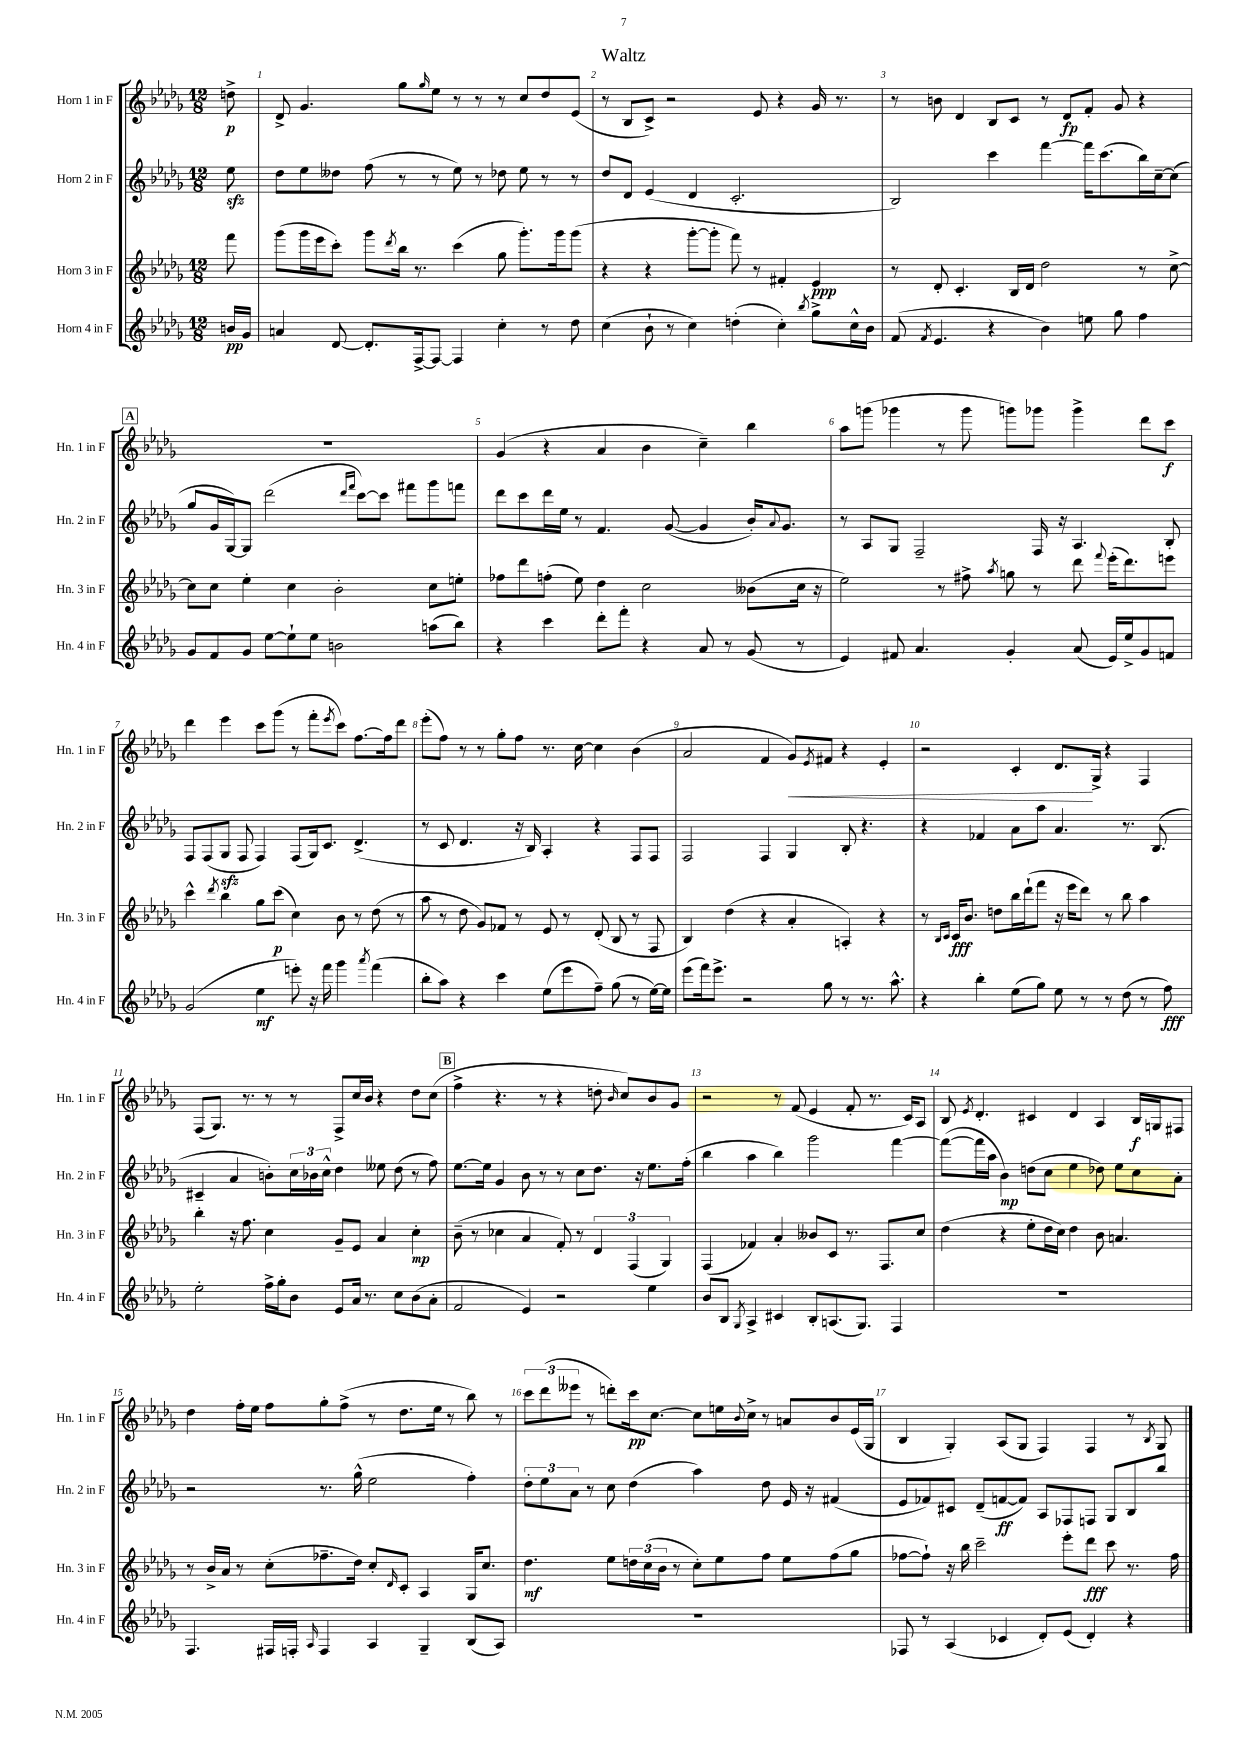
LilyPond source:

\header { title = "Waltz" }
<<
\new StaffGroup <<
\new Staff = "s0" \with { instrumentName = "Horn 1 in F" shortInstrumentName = "Hn. 1 in F" } {
    \clef treble \key des \major \numericTimeSignature \time 12/8 \partial 8
    d''8->\p |
    des'8-> ges'4. ges''8 \grace { ges''16 } ees''8 r8 r8 r8 c''8 des''8 ees'8( |
    r8 bes8 c'8->) r2 ees'8 r4 ges'16 r8. |
    r8 b'8 des'4 bes8 c'8 r8 des'8\fp f'8-. ges'8 r4 |
    \mark \markup { \box "A" } R1. |
    ges'4( r4 aes'4 bes'4 c''4--) bes''4 |
    aes''8 g'''8( ges'''4 r8 ges'''8 g'''8) ges'''8 ges'''4-> des'''8 c'''8\f |
    des'''4 ees'''4 c'''8 ges'''8( r8 f'''8-. \acciaccatura { ees'''8 } c'''8) f''8.~ f''16 des'''8 |
    ees'''8-.( f''8) r8 r8 ges''8-. f''8 r8. c''16~ c''4 bes'4( |
    aes'2 f'4 ges'8\<) \acciaccatura { ees'8 } fis'8 r4 ees'4-. |
    r2 c'4-. des'8.\! ges16-> r4 f4 |
    f8( ges8.) r8. r8 r8 f8-> c''16 bes'16 r4 des''8 c''8( |
    \mark \markup { \box "B" } f''4-> r4. r8 r4 d''8-. \grace { bes'16 } c''8) bes'8 ges'8 |
    r2 r8 f'8( ees'4 f'8-. r8. c'16) aes8 |
    bes8 \acciaccatura { ees'8 } des'4.-. cis'4 des'4 aes4 bes16\f g16 fis8 |
    des''4 f''16-. ees''16 f''8 ges''8-. f''8->( r8 des''8. ees''16 r8 bes''8) r8 |
    \tuplet 3/2 { c'''8 des'''8( eeses'''8 } r8 d'''8-.) c'''16\pp c''8.~ c''8 e''16 \appoggiatura { bes'8 } c''16-> r8 a'8 bes'8 ees'16( ges16 |
    bes4 ges4-.) aes8( ges8 f4) f4 r8 \acciaccatura { bes8 } ges8 \bar "|." |
}
\new Staff = "s1" \with { instrumentName = "Horn 2 in F" shortInstrumentName = "Hn. 2 in F" } {
    \clef treble \key des \major \numericTimeSignature \time 12/8 \partial 8
    ees''8\sfz |
    des''8 ees''8 deses''8 f''8( r8 r8 ees''8) r8 des''8 ees''8 r8 r8 |
    des''8 des'8 ees'4( des'4 c'2.-. |
    bes2) c'''4 f'''4~ f'''16 c'''8.( bes''16) c''16~-- c''8( |
    \mark \markup { \box "A" } ges''8 ges'16 ges16~) ges8 des'''2( \grace { des'''16 f'''16 } c'''8~) c'''8 fis'''8 ges'''8 f'''8 |
    des'''8 c'''8 des'''16 ees''16 r8 f'4. ges'8~( ges'4 bes'16-.) \appoggiatura { aes'8 } ges'8. |
    r8 aes8 ges8 f2-- f16 r16 aes4. bes8-. |
    f8 f8( ges8\sfz f8 f4) f8( ges16) c'8. des'4.->( |
    r8 c'8 des'4. r16 bes16) aes4-. r4 f8 f8 |
    f2 f4 ges4 bes8-. r4. |
    r4 fes'4 aes'8 aes''8 aes'4. r8. bes8.( |
    cis'4-- aes'4 b'8-.) \tuplet 3/2 { c''16 bes'16 c''16-^ } des''4 eeses''8 des''8( r8 f''8) |
    \mark \markup { \box "B" } ees''8.~ ees''16 ges'4 bes'8 r8 r8 c''8 des''8. r16 ees''8. f''16-.( |
    bes''4 aes''4 bes''4) ges'''2 f'''4~ |
    f'''8~( f'''16 aes''16 bes'4\mp) d''8( c''8 ees''4 des''8) ees''8 c''8 aes'8-. |
    r2 r8. ges''16-^( ees''2 f''4-.) |
    \tuplet 3/2 { des''8-. ees''8 aes'8 } r8 c''8 des''4( aes''4) des''8 ees'16 r16 fis'4( |
    ees'8 fes'8) cis'8 des'8--( f'8~\ff f'8) aes8 fes8 f8 ges8 bes8 bes''8 \bar "|." |
}
\new Staff = "s2" \with { instrumentName = "Horn 3 in F" shortInstrumentName = "Hn. 3 in F" } {
    \clef treble \key des \major \numericTimeSignature \time 12/8 \partial 8
    f'''8 |
    ges'''8( ges'''16 ees'''16 c'''8-.) ges'''8 \acciaccatura { des'''8 } bes''16 r8. c'''4( ges''8 ges'''8.-.) ges'''16 ges'''8( |
    r4 r4 ges'''8~-. ges'''8-. f'''8) r8 fis'4-. ees'4\ppp |
    r8 des'8-. c'4.-. bes16 des'16 des''2 r8 c''8~-> |
    \mark \markup { \box "A" } c''8 c''8 ees''4-. c''4 bes'2-. c''8 e''8-. |
    fes''8 des'''8 f''8-.( ees''8) des''4 c''2 beses'8( c''16 r16 |
    ees''2) r8 fis''8-> \acciaccatura { aes''8 } g''8 r8 des'''8 \appoggiatura { f'''8 } ees'''16-.( des'''8.) e'''8 |
    c'''4-^ \acciaccatura { des'''8 } bes''4 ges''8 c'''8\p( c''4) bes'8 r8 des''8( r8 |
    aes''8 r8 des''8 ges'8) fes'8 r8 ees'8 r8 des'8-.( bes8 r8 f8 |
    bes4) des''4( r4 aes'4-. a4-.) r4 |
    r8 \grace { bes16 c'16 } c'16\fff bes'8. d''8 bes''16 des'''16-!( f'''8 r16 ees'''16 des'''8) r8 bes''8 aes''4 |
    bes''4-. r16 f''8. c''4 ges'8-- ees'8 aes'4 c''4-.\mp |
    \mark \markup { \box "B" } bes'8--( r8 ces''4 aes'4 f'8-.) r8 \tuplet 3/2 { des'4 f4( ges4) } |
    f4( fes'4) aes'4-. beses'8 c'8 r8. f8. c''8 |
    des''4( r4 ees''8-. des''16 c''16) des''4 bes'8 a'4. |
    r8 bes'16-> aes'16 r8 c''8-.( fes''8.-- des''16) c''8-. \grace { des'16 } c'8-. aes4 ges16 c''8. |
    des''4.\mf ees''8 \tuplet 3/2 { d''16 c''16( bes'16 } r8 c''8-.) ees''8 f''8 ees''8 f''8( ges''8 |
    fes''8~ fes''8-!) r16 bes''16 c'''2-- ees'''8-. des'''8\fff c'''8 r8. fes''16 \bar "|." |
}
\new Staff = "s3" \with { instrumentName = "Horn 4 in F" shortInstrumentName = "Hn. 4 in F" } {
    \clef treble \key des \major \numericTimeSignature \time 12/8 \partial 8
    b'16\pp ges'16 |
    a'4 des'8~ des'8.-. f16~-> f8~ f4 c''4-. r8 des''8 |
    c''4( bes'8-! r8 c''4) d''4-.( c''4-.) \acciaccatura { bes''8 } ges''8-> c''16-^ bes'16 |
    f'8( \acciaccatura { f'8 } ees'4. r4 bes'4) e''8 ges''8 f''4 |
    \mark \markup { \box "A" } ges'8 f'8 ges'8 ees''8~ ees''8-! ees''8 b'2 a''8( bes''8) |
    r4 c'''4 des'''8-. f'''8-. r4 aes'8 r8 ges'8( r8 |
    ees'4) fis'8 aes'4. ges'4-. aes'8( ees'16) ees''16-> ges'8 f'8 |
    ges'2( ees''4\mf e'''8-.) r16 f'''16 ges'''4 \acciaccatura { aes'''8 } f'''4( |
    bes''8-. aes''8) r4 c'''4 ees''8( ees'''8 f''8--) ges''8( r8 ees''16~) ees''16 |
    ees'''8( f'''16) ees'''8.-> r2 ges''8 r8 r8. aes''8.-^ |
    r4 bes''4-. ees''8( ges''8) ees''8 r8 r8 des''8( r8 f''8\fff) |
    ees''2-. f''16-> ges''16-. bes'8 ees'8 aes'16 r8. c''8 bes'8( aes'8-. |
    \mark \markup { \box "B" } f'2 ees'4) r2 ees''4 |
    bes'8 bes8 \acciaccatura { ges8 } aes4-> cis'4 bes8-. a8.( ges8.) f4 |
    R1. |
    f4. fis16 f16-. \grace { aes16 } f4 aes4 ges4-- bes8( aes8) |
    R1. |
    fes8 r8 aes4( ces'4 des'8-.) ees'8( des'4-.) r4 \bar "|." |
}
>>
>>
\layout { \context { \Score \override BarNumber.break-visibility = ##(#f #t #t) barNumberVisibility = #all-bar-numbers-visible } }
